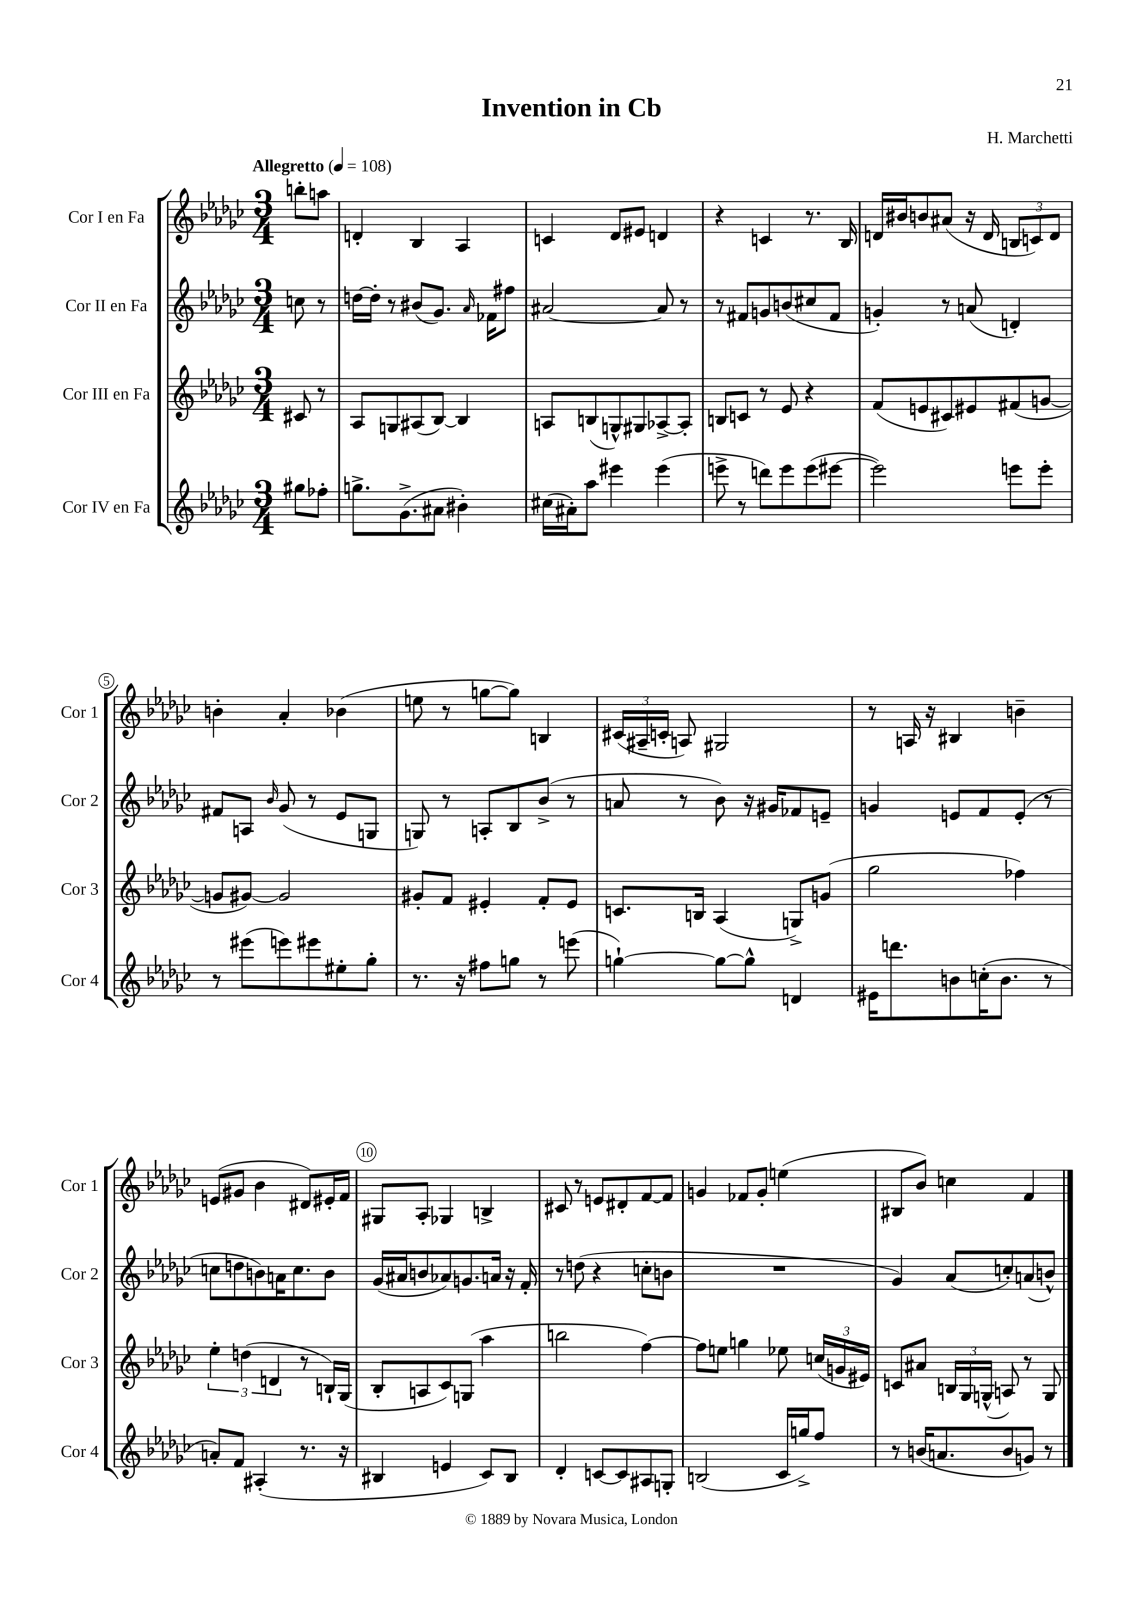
\header { title = "Invention in Cb" composer = "H. Marchetti" }
<<
\new StaffGroup <<
\new Staff = "s0" \with { instrumentName = "Cor I en Fa" shortInstrumentName = "Cor 1" } {
    \clef treble \key ges \major \numericTimeSignature \time 3/4 \partial 4 \tempo "Allegretto" 4 = 108
    \autoBeamOff b''8[-. a''8] |
    d'4-. bes4 aes4 |
    c'4 des'8[ eis'8] d'4 |
    r4 c'4 r8. bes16 |
    d'16[ bis'16 b'8 ais'8]( r16 d'16 \tuplet 3/2 { b8[ c'8) d'8] } |
    b'4-. aes'4-. bes'4( |
    e''8 r8 g''8[~ g''8]) b4 |
    \tuplet 3/2 { cis'16[( ais16-- c'16]-. } a8) gis2 |
    r8 a16 r16 bis4 b'4-- |
    e'8[( gis'8] bes'4 dis'8[) eis'16-. f'16] |
    gis8[ aes8]-. ges4 b4-> |
    cis'8 r8 e'8[ dis'8-. f'8~ f'8] |
    g'4 fes'8[ g'8]-. e''4( |
    bis8[ bes'8]) c''4 f'4 \bar "|." |
}
\new Staff = "s1" \with { instrumentName = "Cor II en Fa" shortInstrumentName = "Cor 2" } {
    \clef treble \key ges \major \numericTimeSignature \time 3/4 \partial 4
    \autoBeamOff c''8 r8 |
    d''16[~ d''16]-. r8 bis'8[( ges'8.]) \grace { aes'16 } fes'16[ fis''8] |
    ais'2~ ais'8 r8 |
    r8 fis'8[ g'8 b'8( cis''8 fis'8] |
    g'4-.) r8 a'8( d'4-.) |
    fis'8[ a8] \grace { bes'16 } ges'8( r8 ees'8[ g8] |
    g8) r8 a8[-. bes8 bes'8]->( r8 |
    a'8 r8 bes'8) r16 gis'16[ fes'8 e'8]-- |
    g'4 e'8[ f'8 e'8]-.( r8 |
    c''8[ d''8 b'8) a'16 c''8. b'8] |
    ges'16[( ais'16 b'8 aes'8) g'8. a'16] r16 f'16-. |
    r8 d''8( r4 c''8[-. b'8] |
    R2. |
    ges'4) aes'8[( c''8-.) a'8( b'8]-^) \bar "|." |
}
\new Staff = "s2" \with { instrumentName = "Cor III en Fa" shortInstrumentName = "Cor 3" } {
    \clef treble \key ges \major \numericTimeSignature \time 3/4 \partial 4
    \autoBeamOff cis'8 r8 |
    aes8[ g8 ais8( bes8]~) bes4 |
    a8[ b8( g8-^) gis8 aes8~-> aes8]-. |
    b8[ c'8] r8 ees'8 r4 |
    f'8[( e'8 cis'8) eis'8 fis'8( g'8]~ |
    g'8[ gis'8]~) gis'2 |
    gis'8[-. f'8] eis'4-. f'8[-. eis'8] |
    c'8.[ b16] aes4( g8[->) g'8]( |
    ges''2 fes''4) |
    \tuplet 3/2 { ees''4-. d''4( d'4 } r8 b16[-!) ges16]( |
    bes8[-. a8 ces'8) g8]( aes''4 |
    b''2 f''4~) |
    f''8[ e''8] g''4 ees''8 \tuplet 3/2 { c''16[( g'16 eis'16]) } |
    c'8[ ais'8] \tuplet 3/2 { b16[ ges16 g16]-^( } a8) r8 g8 \bar "|." |
}
\new Staff = "s3" \with { instrumentName = "Cor IV en Fa" shortInstrumentName = "Cor 4" } {
    \clef treble \key ges \major \numericTimeSignature \time 3/4 \partial 4
    \autoBeamOff gis''8[ fes''8]-. |
    g''8.[-> ges'8.->( ais'8] bis'4-.) |
    cis''16[( ais'16-.) aes''8] eis'''4 eis'''4( |
    e'''8-> r8 d'''8[) e'''8 e'''8( eis'''8]~ |
    eis'''2) e'''8[ e'''8]-. |
    r8 eis'''8[( e'''8) eis'''8 eis''8-. ges''8]-. |
    r8. r16 fis''8[ g''8] r8 e'''8( |
    g''4~-!) g''8[~ g''8]-^ d'4 |
    eis'16[ d'''8. b'8 c''16-.( b'8.] r8 |
    a'8[-.) f'8] ais4-.( r8. r16 |
    bis4 e'4 ces'8[) bis8] |
    des'4-. c'8[~ c'8 ais8 g8]-. |
    b2( ces'16[ g''16->) f''8] |
    r8 b'16[( a'8. b'8 g'8]) r8 \bar "|." |
}
>>
>>
\layout { \context { \Score \override BarNumber.break-visibility = ##(#f #t #t) barNumberVisibility = #(every-nth-bar-number-visible 5) \override BarNumber.stencil = #(make-stencil-circler 0.1 0.3 ly:text-interface::print) } }
